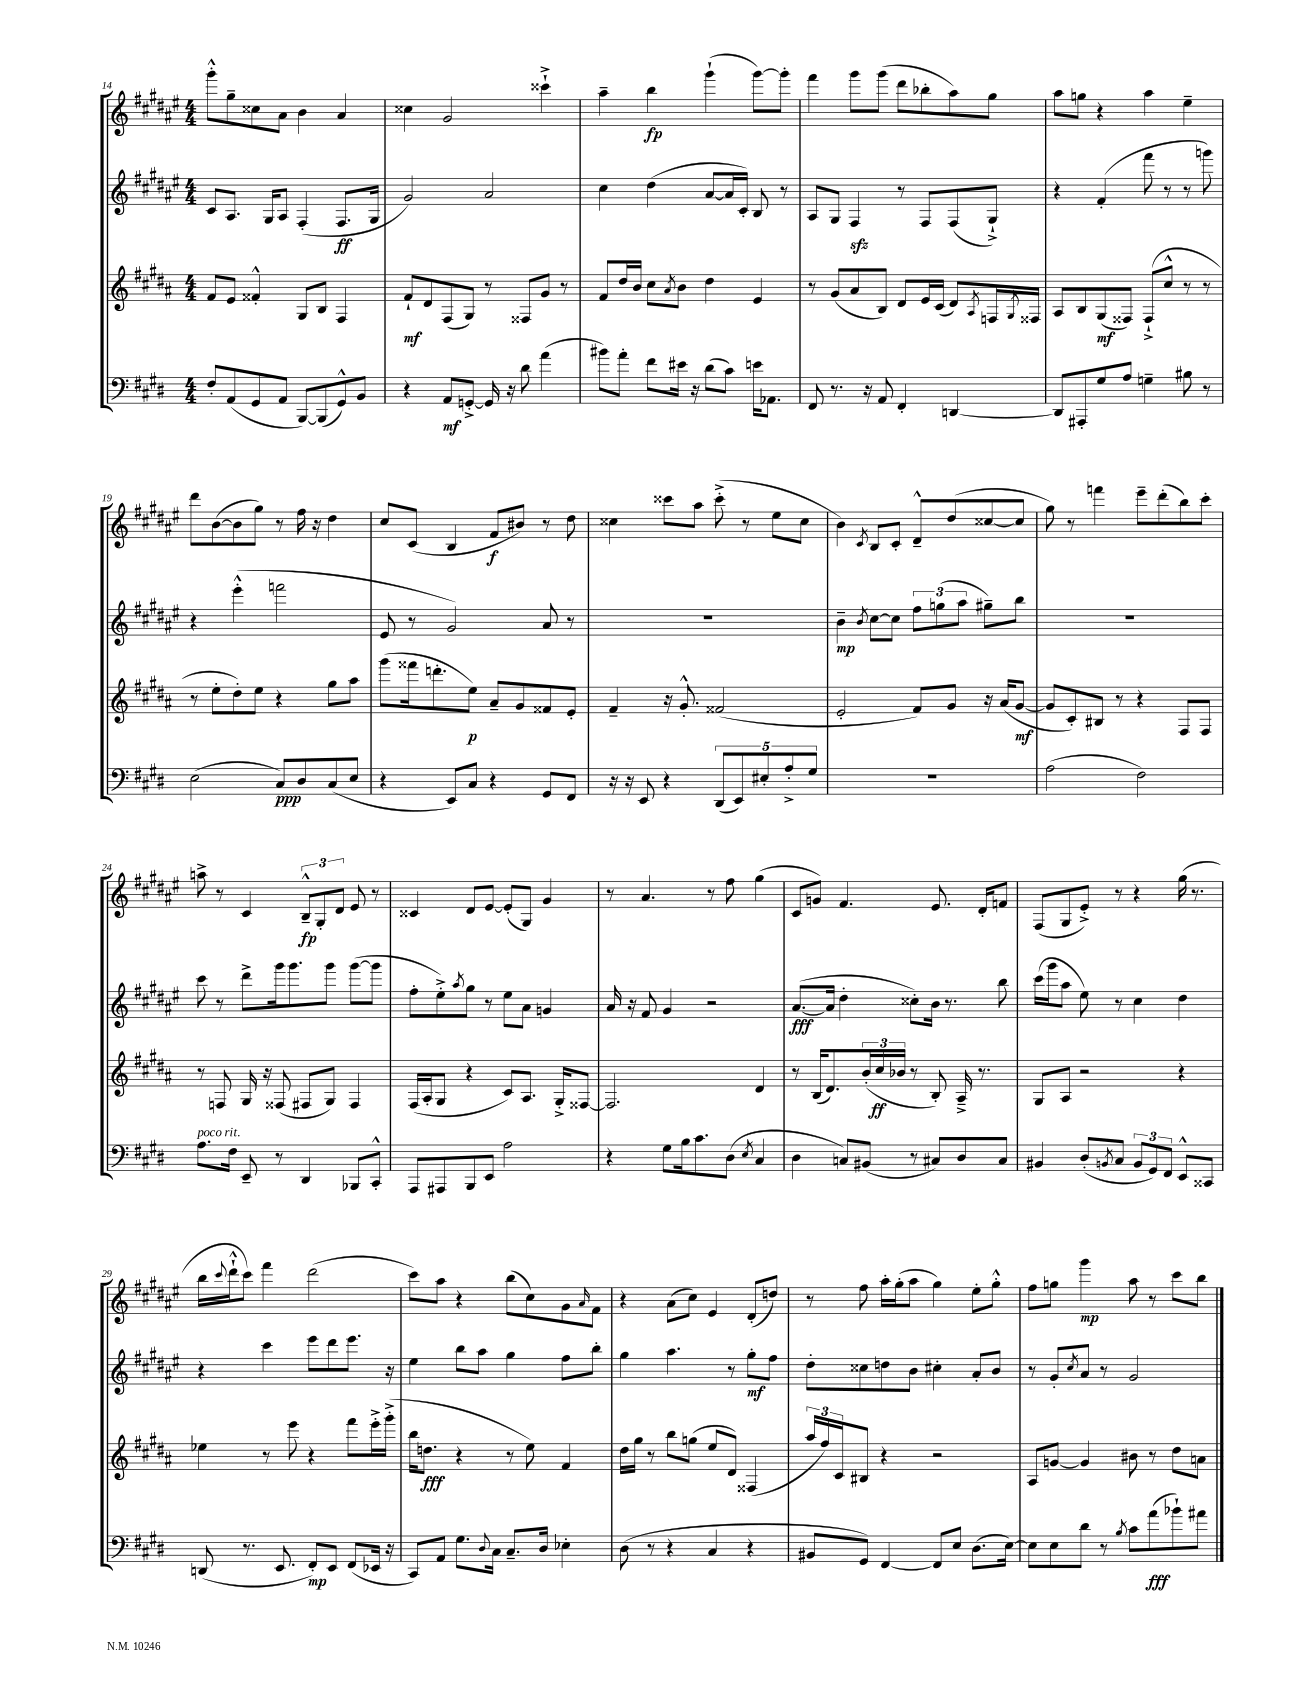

**kern	**dynam	**kern	**dynam	**kern	**dynam	**kern	**dynam
*part4	*part4	*part3	*part3	*part2	*part2	*part1	*part1
*staff4	*staff4	*staff3	*staff3	*staff2	*staff2	*staff1	*staff1
*clefF4	*	*clefG2	*	*clefG2	*	*clefG2	*
*k[f#c#g#d#]	*	*k[f#c#g#d#a#]	*	*k[f#c#g#d#a#e#]	*	*k[f#c#g#d#a#e#]	*
*M4/4	*	*M4/4	*	*M4/4	*	*M4/4	*
=14	=14	=14	=14	=14	=14	=14	=14
8F#'/L	.	8f#/L	.	8c#/L	.	8ggg#'^^\L	.
(8AA/	.	8e/J	.	8.A#/J	.	8gg#~\	.
8GG#/	.	4f##X'^^/	.	.	.	8cc##X\	.
.	.	.	.	16G#/KL	.	.	.
8AA/J	.	.	.	8A#/J	.	8a#\J	.
[8BBB/L)	.	8G#/L	.	(4F#'/	.	4b\	.
(8BBB/]	.	8B/J	.	.	.	.	.
8GG#^^/)	.	4F#/	.	8.F#/L	ff	4a#/	.
8BB/J	.	.	.	.	.	.	.
.	.	.	.	16G#/Jk	.	.	.
=15	=15	=15	=15	=15	=15	=15	=15
4r	.	8f#`/L	mf	2g#/)	.	4cc##X\	.
.	.	8d#/	.	.	.	.	.
8AA/L	mf	(8F#/	.	.	.	2g#/	.
[8GGn'^/J	.	8G#/J)	.	.	.	.	.
16GG/]	.	8r	.	2a#/	.	.	.
16r	.	.	.	.	.	.	.
8d#\	.	8F##X/L	.	.	.	.	.
(4a\	.	8g#/J	.	.	.	4ccc##X`^\	.
.	.	8r	.	.	.	.	.
=16	=16	=16	=16	=16	=16	=16	=16
8b#X\L)	.	8f#/L	.	4cc#\	.	4aa#~\	.
8a'\J	.	16dd#/L	.	.	.	.	.
.	.	16b/JJ	.	.	.	.	.
8f#\L	.	8cc#\L	.	(4dd#\	.	4bb\	fp
.	.	8qa#/	.	.	.	.	.
16e#X\Jk	.	8b\J	.	.	.	.	.
16r	.	.	.	.	.	.	.
(8d#\L	.	4dd#\	.	[8a#/L	.	(4ggg#`\	.
8c#\J)	.	.	.	16a#/L]	.	.	.
.	.	.	.	16c#'/JJ)	.	.	.
16en\KL	.	4e/	.	8B/	.	[8ggg#\L)	.
8.AA-X\J	.	.	.	.	.	.	.
.	.	.	.	8r	.	8ggg#'\J]	.
=17	=17	=17	=17	=17	=17	=17	=17
8FF#/	.	8r	.	8A#/L	.	4fff#\	.
8.r	.	(8g#/L	.	8G#/J	.	.	.
.	.	8a#/	.	4F#zz/	.	8ggg#\L	.
16r	.	.	.	.	.	.	.
8AA/	.	8B/J)	.	.	.	(8ggg#\J	.
4FF#'/	.	8d#/L	.	8r	.	8ddd#\L	.
.	.	16e/L	.	8F#/L	.	8bb-X'\	.
.	.	(16c#/JJ	.	.	.	.	.
[4DDn/	.	8d#/L)	.	(8F#/	.	8aa#\)	.
.	.	8qA#/	.	.	.	.	.
.	.	16Fn/L	.	8G#`^/J)	.	8gg#\J	.
.	.	8qG#/	.	.	.	.	.
.	.	16F##X/JJ	.	.	.	.	.
=18	=18	=18	=18	=18	=18	=18	=18
8DD/L]	.	8A#/L	.	4r	.	8aa#\L	.
8AAA#X'/	.	8B/	.	.	.	8ggn\J	.
8G#/	.	(8G#/	mf	(4f#'/	.	4r	.
8A/J	.	8F##X/J)	.	.	.	.	.
4Gn~\	.	(8F##`^/L	.	8fff#\	.	4aa#\	.
.	.	8cc#^^/J	.	8r	.	.	.
8B#X\	.	8r	.	8r	.	4ee#~\	.
8r	.	8r	.	8gggn\)	.	.	.
!!LO:LB:g=z
=19	=19	=19	=19	=19	=19	=19	=19
(2E\	.	8r	.	4r	.	8ddd#\L	.
.	.	8ee'\L	.	.	.	([8b\	.
.	.	8dd#'\)	.	(4eee#'^^\	.	8b\]	.
.	.	8ee\J	.	.	.	8gg#\J)	.
8C#/L)	ppp	4r	.	2fffn\	.	8r	.
8D#/	.	.	.	.	.	16ff#\	.
.	.	.	.	.	.	16r	.
(8C#/	.	8gg#\L	.	.	.	4dd#\	.
8E/J	.	8aa#\J	.	.	.	.	.
=20	=20	=20	=20	=20	=20	=20	=20
4r	.	(8ggg#\L	.	8e#/	.	8cc#/L	.
.	.	16fff##X\k	.	8r	.	(8c#/J	.
.	.	8.dddn'\	.	.	.	.	.
8EE/L)	.	.	.	2g#/)	.	4B/	.
8C#/J	.	8ee\J)	p	.	.	.	.
4r	.	8a#~/L	.	.	.	8f#/L	f
.	.	8g#/	.	.	.	8b#X/J)	.
8GG#/L	.	8f##X/	.	8a#/	.	8r	.
8FF#/J	.	8e'/J	.	8r	.	8dd#\	.
=21	=21	=21	=21	=21	=21	=21	=21
16r	.	4f#~/	.	1r	.	4cc##X\	.
16r	.	.	.	.	.	.	.
8EE/	.	.	.	.	.	.	.
4r	.	16r	.	.	.	8ccc##X\L	.
.	.	8.g#'^^/	.	.	.	.	.
.	.	.	.	.	.	8aa#\J	.
(10DD#/L	.	(2f##X/	.	.	.	(8ccc##'^\	.
10EE/)	.	.	.	.	.	.	.
.	.	.	.	.	.	8r	.
10E#X'/	.	.	.	.	.	.	.
.	.	.	.	.	.	8ee#\L	.
10A'^/	.	.	.	.	.	.	.
.	.	.	.	.	.	8cc##\J	.
10G#/J	.	.	.	.	.	.	.
=22	=22	=22	=22	=22	=22	=22	=22
1r	.	2e'/	.	4b~\	mp	4b\)	.
.	.	.	.	8qb/	.	8qc#/	.
.	.	.	.	[8cc#\L	.	8B/L	.
.	.	.	.	8cc#\J]	.	8c#'/J	.
.	.	8f#/L)	.	12ff#\L	.	8d#~^^/L	.
.	.	.	.	(12ggn\	.	.	.
.	.	8g#/J	.	.	.	(8dd#/	.
.	.	.	.	12aa#\J	.	.	.
.	.	16r	.	8gg#X~\L)	.	[8cc##X/	.
.	.	(16a#/KL	.	.	.	.	.
.	.	[8g#/J	mf	8bb\J	.	8cc##/J]	.
=23	=23	=23	=23	=23	=23	=23	=23
(2A\	.	8g#/L]	.	1r	.	8gg#\)	.
.	.	8c#'/)	.	.	.	8r	.
.	.	8B#X/J	.	.	.	4fffn\	.
.	.	8r	.	.	.	.	.
2F#\)	.	4r	.	.	.	8eee#~\L	.
.	.	.	.	.	.	(8ddd#'\	.
.	.	8F#/L	.	.	.	8bb\)	.
.	.	8F#/J	.	.	.	8ccc#'\J	.
!!LO:LB:g=z
=24	=24	=24	=24	=24	=24	=24	=24
!LO:TX:a:i:t=poco rit.	!	!	!	!	!	!	!
8.A\L	.	8r	.	8ccc#\	.	8aan^\	.
.	.	8Fn/	.	8r	.	8r	.
16F#\Jk	.	.	.	.	.	.	.
8EE~/	.	16G#/	.	8ddd#^\L	.	4c#/	.
.	.	16r	.	.	.	.	.
8r	.	(8F##X/	.	16ggg#\k	.	.	.
.	.	.	.	8.ggg#\	.	.	.
4DD#/	.	8F#X/L	.	.	.	12B~^^/L	fp
.	.	.	.	.	.	12G#'/	.
.	.	8G#/J)	.	8ggg#\J	.	.	.
.	.	.	.	.	.	12d#/J	.
8BBB-X/L	.	4F#/	.	([8ggg#\L	.	8e#/	.
8CC#'^^/J	.	.	.	8ggg#\J]	.	8r	.
=25	=25	=25	=25	=25	=25	=25	=25
8AAA/L	.	(16F#/LL	.	8ff#'\L	.	4c##X/	.
.	.	16A#'/J	.	.	.	.	.
8AAA#X/	.	8G#/J	.	8ee#'^\)	.	.	.
.	.	.	.	8qaa#/	.	.	.
8BBB/	.	4r	.	8gg#\J	.	8d#/L	.
8EE/J	.	.	.	8r	.	[8e#/J	.
2A\	.	8c#/L)	.	8ee#\L	.	(8e#'/L]	.
.	.	8.A#/J	.	8a#\J	.	8G#/J)	.
.	.	.	.	4gn/	.	4g#/	.
.	.	16G#'^/KL	.	.	.	.	.
.	.	[8F##X/J	.	.	.	.	.
=26	=26	=26	=26	=26	=26	=26	=26
4r	.	2.F##/]	.	16a#/	.	8r	.
.	.	.	.	16r	.	.	.
.	.	.	.	8f#/	.	4.a#/	.
8G#\L	.	.	.	4g#/	.	.	.
16B\k	.	.	.	.	.	.	.
8.c#\	.	.	.	.	.	.	.
.	.	.	.	2r	.	8r	.
(8D#\J	.	.	.	.	.	8ff#\	.
8qE/	.	.	.	.	.	.	.
4C#/	.	4d#/	.	.	.	(4gg#\	.
=27	=27	=27	=27	=27	=27	=27	=27
4D#\	.	8r	.	([8.a#/L	fff	8c#/L	.
.	.	(16B/KL	.	.	.	8gn/J)	.
.	.	8.d#/)	.	16a#/Jk]	.	.	.
8Cn/L)	.	.	.	4dd#'\	.	4.f#/	.
(8BB#X/J	.	(24b'/L	.	.	.	.	.
.	.	24cc#/	ff	.	.	.	.
.	.	24b-X/JJ	.	.	.	.	.
8r	.	8r	.	8cc##X'\L)	.	.	.
8C#X/L)	.	8B'/)	.	16b\Jk	.	8.e#/	.
.	.	.	.	8.r	.	.	.
8D#/	.	16A#~^/	.	.	.	.	.
.	.	8.r	.	.	.	16d#'/KL	.
8C#/J	.	.	.	8bb\	.	8fn/J	.
=28	=28	=28	=28	=28	=28	=28	=28
4BB#X/	.	8G#/L	.	(16ccc#\LL	.	(8F#/L	.
.	.	.	.	16ggg#\J	.	.	.
.	.	8A#/J	.	8aa#\J	.	8G#/	.
(8D#'/L	.	2r	.	8ee#\)	.	8e#'^/J)	.
8qBBn/	.	.	.	.	.	.	.
8C#/J	.	.	.	8r	.	8r	.
12BB/L	.	.	.	4cc#\	.	4r	.
12GG#/)	.	.	.	.	.	.	.
12FF#/J	.	.	.	.	.	.	.
8EE^^/L	.	4r	.	4dd#\	.	(16gg#\	.
.	.	.	.	.	.	8.r	.
8CC##X/J	.	.	.	.	.	.	.
!!LO:LB:g=z
=29	=29	=29	=29	=29	=29	=29	=29
(8DDn/	.	4ee-X\	.	4r	.	16bb\LL	.
.	.	.	.	.	.	8qqccc#/	.
.	.	.	.	.	.	16ddd#`^^\J	.
8.r	.	.	.	.	.	8ccc#\J)	.
.	.	8r	.	4ccc#\	.	4fff#\	.
8.EE/	.	.	.	.	.	.	.
.	.	8eee\	.	.	.	.	.
8FF#'/L)	mp	4r	.	8eee#\L	.	(2ddd#\	.
8EE/J	.	.	.	8ddd#\	.	.	.
(8FF#/L	.	8fff#\L	.	8.eee#\J	.	.	.
16EE-X/Jk	.	16eee'^\L	.	.	.	.	.
16r	.	(16ggg#'^\JJ	.	16r	.	.	.
=30	=30	=30	=30	=30	=30	=30	=30
8CC#/L)	.	16bb\KL	.	4ee#\	.	8ccc#\L)	.
.	.	8.ddn\J	fff	.	.	.	.
8AA/J	.	.	.	.	.	8aa#\J	.
8.G#\L	.	4r	.	8bb\L	.	4r	.
.	.	.	.	8aa#\J	.	.	.
8qqD#/	.	.	.	.	.	.	.
16C#\Jk	.	.	.	.	.	.	.
8.C#~/L	.	8r	.	4gg#\	.	(8bb\L	.
.	.	8ee\)	.	.	.	8cc#\)	.
16D#/Jk	.	.	.	.	.	.	.
4E-X'\	.	4f#/	.	8ff#\L	.	8g#\	.
.	.	.	.	.	.	16qqa#/	.
.	.	.	.	8bb'\J	.	8f#\J	.
=31	=31	=31	=31	=31	=31	=31	=31
(8D#\	.	16dd#\LL	.	4gg#\	.	4r	.
.	.	16gg#\JJ	.	.	.	.	.
8r	.	8r	.	.	.	.	.
4r	.	8bb\L	.	4.aa#\	.	(8a#\L	.
.	.	(8ggn\J	.	.	.	8cc#\J)	.
4C#/	.	8ee/L	.	.	.	4e#/	.
.	.	8d#/J)	.	8r	.	.	.
4r	.	(4F##X/	.	8gg#'\L	mf	(8d#'/L	.
.	.	.	.	8ff#\J	.	8ddn/J)	.
=32	=32	=32	=32	=32	=32	=32	=32
8BB#X/L	.	24aa#/LL	.	8dd#'\L	.	8r	.
.	.	24ff#/)	.	.	.	.	.
.	.	24c#/J	.	.	.	.	.
8GG#/J)	.	8B#X/J	.	8cc##X\	.	8ff#\	.
[4FF#/	.	4r	.	8ddn\	.	16aa#'\LL	.
.	.	.	.	.	.	(16gg#'\J	.
.	.	.	.	8b\J	.	8aa#\J	.
8FF#/L]	.	2r	.	4cc#X'\	.	4gg#\)	.
8E/J	.	.	.	.	.	.	.
(8.D#\L	.	.	.	8a#'/L	.	8ee#'\L	.
.	.	.	.	8b/J	.	8gg#'^^\J	.
[16E\Jk)	.	.	.	.	.	.	.
=33	=33	=33	=33	=33	=33	=33	=33
8E\L]	.	8A#/L	.	8r	.	8ff#\L	.
8E\	.	[8gn/J	.	8g#'/L	.	8ggn\J	.
.	.	.	.	8qcc#/	.	.	.
8d#\J	.	4g/]	.	8a#/J	.	4ggg#\	mp
8r	.	.	.	8r	.	.	.
8qB/	.	.	.	.	.	.	.
8c#\L	.	8b#X\	.	2g#/	.	8aa#\	.
(8a\	fff	8r	.	.	.	8r	.
8b-X`\)	.	8dd#\L	.	.	.	8ccc#\L	.
8a#X\J	.	8an\J	.	.	.	8bb\J	.
==	==	==	==	==	==	==	==
*-	*-	*-	*-	*-	*-	*-	*-
